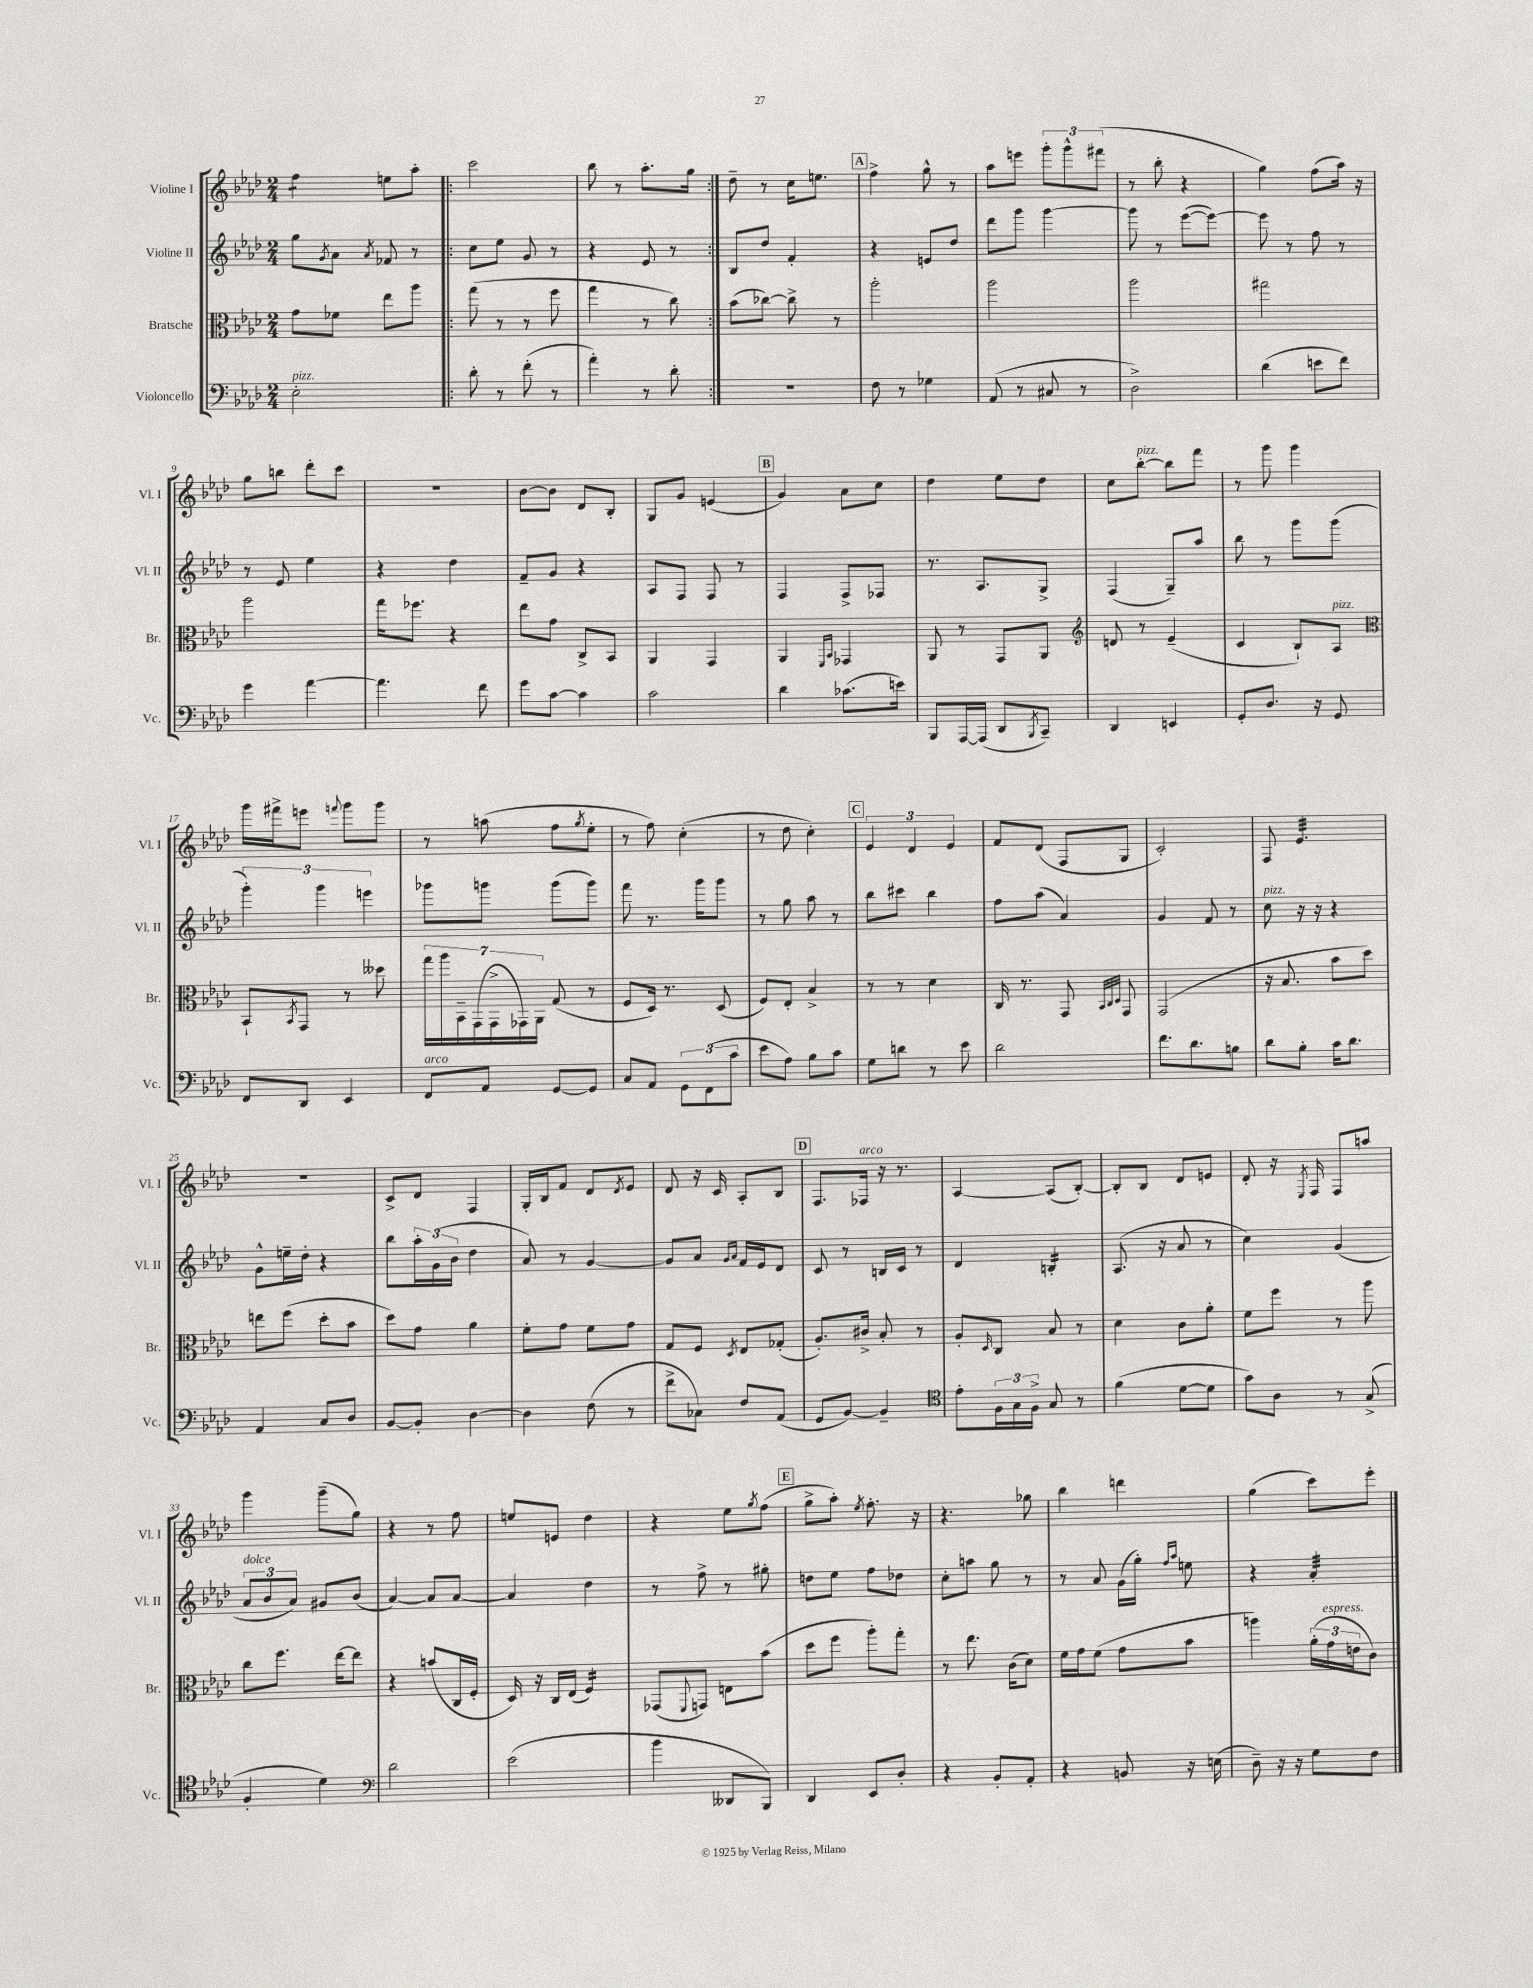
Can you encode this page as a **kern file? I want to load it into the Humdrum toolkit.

**kern	**kern	**kern	**kern
*staff4	*staff3	*staff2	*staff1
*clefF4	*clefC3	*clefG2	*clefG2
*k[b-e-a-d-]	*k[b-e-a-d-]	*k[b-e-a-d-]	*k[b-e-a-d-]
*M2/4	*M2/4	*M2/4	*M2/4
2E-'	8g	8gg	4ff
.	.	8qg	.
.	8f-	8a-	.
.	.	8qa-	.
.	8ee-	8f-	8ee
.	8aa-	8r	8aa-'
=!|:	=!|:	=!|:	=!|:
8d-'	(8gg	8cc	2ccc
8r	8r	8ee-	.
(8f'	8r	8g	.
8r	8ff	8r	.
=	=	=	=
4a-')	4gg	4r	8bb-
.	.	.	8r
8r	8r	8e-	8.aa-'
8d-'	8cc)	8r	.
.	.	.	16gg
=:|!	=:|!	=:|!	=:|!
2r	(8b-	8B-	8dd-~
.	[8cc-)	8dd-	8r
.	8cc-^]	4f'	16cc
.	.	.	8.ee
.	8r	.	.
=	=	=	=
8F	2aa-'	4r	4ff^
8r	.	.	.
4G-	.	8e	8gg^^
.	.	8dd-	8r
=	=	=	=
(8AA-	2aa-	8ddd-	8aa-
8r	.	8ggg	8eee
8C#	.	[4ggg	12ggg'
.	.	.	12ggg^^
8r	.	.	.
.	.	.	(12fff#
=	=	=	=
2D-^)	2aa-	8ggg]	8r
.	.	8r	8bb-'
.	.	([8eee-	4r
.	.	8eee-_)	.
=	=	=	=
(4d-	2gg#	8eee-]	4gg)
.	.	8r	.
8e	.	8ff	(8ff
8f)	.	8r	16aa-)
.	.	.	16r
=	=	=	=
4g	2aa-	8r	8gg
.	.	8e-	8bb
[4a-	.	4ee-	8ddd-'
.	.	.	8ccc
=	=	=	=
4.a-]	16gg	4r	2r
.	8.ff-	.	.
.	4r	4dd-	.
8f	.	.	.
=	=	=	=
8g	8ee-	8f~	[8b-
[8c	8g	8g	8b-]
4c]	8C^	4r	8d-
.	8BB-	.	8B-'
=	=	=	=
2c	4AA-	8A-	8G
.	.	8F	8g
.	4GG	8F	(4e
.	.	8r	.
=	=	=	=
4d-	4AA-	4F	4g)
.	16qqFF	.	.
.	16qqBB-	.	.
(8.c-	4GG-	8F^	8a-
.	.	8F-	8cc
16e)	.	.	.
=	=	=	=
8BBB-	8AA-	8.r	4dd-
[16AAA-	8r	.	.
(16AAA-]	.	8.A-	.
8DD-	8GG	.	8ee-
8qBBB-	.	.	.
8CC~)	8AA-	8G^	8dd-
=	=	=	=
*	*clefG2	*	*
4DD-	8d	(4F	8cc
.	8r	.	[8bb-'
4EE	(4e-~	8G~)	8bb-]
.	.	8aa-	8fff
=	=	=	=
8GG'	4c	8bb-	8r
8.D-	.	8r	8ggg
.	8B-`)	8ggg	4ggg
16r	.	.	.
8GG	8A-	(8ggg	.
=	=	=	=
*	*clefC3	*	*
8FF	8BB-`	6ggg')	16ggg
.	.	.	16fff#^
.	8qBB-	.	.
8DD-	8GG	.	8eee
.	.	6ggg	.
.	.	.	8qqfff
4EE-	8r	.	8ggg
.	.	6eee	.
.	8dd--	.	8ggg
=	=	=	=
8FF	28gg	8ggg-	8r
.	28aa-	.	.
.	28BB-~	.	.
.	(28GG	.	.
8AA-	.	8ggg	(8aa
.	28GG^	.	.
.	28GG-)	.	.
.	28AA-	.	.
[8GG	(8G	(8ggg	8ff
.	.	.	8qgg
8GG]	8r	8ggg)	8ee-'
=	=	=	=
8C	8F	8fff	8r
8AA-	16D-)	8.r	8ff)
.	8.r	.	.
12GG	.	.	(4cc'
.	.	16ggg	.
(12FF	.	.	.
.	(8D-	8ggg	.
12c	.	.	.
=	=	=	=
8e-	8F)	8r	8r
8A-)	8E-'	8gg	8dd-
8B-	4B-^	8aa-	4cc')
8c	.	8r	.
=	=	=	=
8G	8r	8bb-	6e-
8d	8r	8ccc#	.
.	.	.	6d-
8r	4d-	4bb-	.
.	.	.	6e-
8e-	.	.	.
=	=	=	=
2d-	16C	8ff	8f
.	8.r	.	.
.	.	(8aa-	(8d-
.	8GG	4a-)	8F
.	32qqBB-	.	.
.	32qqC	.	.
.	32qqD-	.	.
.	8GG	.	8G
=	=	=	=
8.f	(2GG	4g	2c')
8.d-	.	.	.
.	.	8f	.
8B	.	8r	.
=	=	=	=
8d-	16r	8cc	8F
.	8.B-	.	.
8B-'	.	16r	4.e-
.	.	16r	.
16c	8b-	4r	.
8.d-	.	.	.
.	8dd-)	.	.
=	=	=	=
4AA-	8ee	8g^^	2r
.	(8ff	16ee~	.
.	.	16dd-'	.
8C	8dd-'	4r	.
8D-	8b-	.	.
=	=	=	=
[8BB-	8dd-)	8bb-	8c^
8BB-']	8g	24aa-'	8d-
.	.	(24g	.
.	.	24b-	.
[4D-	4a-	4dd-	4F
=	=	=	=
4D-]	8f'	8a-)	16G'
.	.	.	16B-
.	8g	8r	8f
(8F	8f	[4g	8d-
.	.	.	8qd-
8r	8g	.	8e-
=	=	=	=
8f^	8G	8g]	8d-
8C-)	8F	8a-	16r
.	.	.	16c
.	.	16qqg	.
.	8qD-	16qqa-	.
8F	8E-	16f	8A-'
.	.	16e-	.
(8AA-	(8G-'	8d-	8B-
=	=	=	=
8GG	8.A-')	8c	8.F
[8BB-)	.	8r	.
.	16c#^	.	16F-
4BB-~]	8B-'	16B	16r
.	.	16c	8.r
.	8r	8r	.
=	=	=	=
*clefC4	*	*	*
8e-'	8A-'	4d-	[4A-
.	16qqD-	.	.
24F	8C	.	.
24G	.	.	.
24F^	.	.	.
8G	8B-	4B'	(8A-]
8r	8r	.	[8B-')
=	=	=	=
(4f	4d-	(8.A-	8B-']
.	.	.	8B-
.	.	16r	.
[8d-	8c	8a-	8d-
8d-]	8a-'	8r	8e
=	=	=	=
8g)	8f	4cc)	8d-'
8A-	8ff	.	16r
.	.	.	8qE-
.	.	.	16F
8r	8r	(4g	8F
(8G^	8aa-	.	8aa
=	=	=	=
4F'	8cc	12a-	4ggg
.	.	12b-	.
.	8.ff	.	.
.	.	12a-)	.
4d-)	.	8g#	(8ggg~
.	[16ee-	.	.
.	8ee-]	(8b-	8gg)
=	=	=	=
*clefF4	*	*	*
2d-	4r	[4a-)	4r
.	(8b	8a-]	8r
.	16C	[8a-	8ff
.	16F'	.	.
=	=	=	=
(2e-	16D-)	4a-]	8ee
.	16r	.	.
.	16C	.	8e
.	(16E-	.	.
.	4F)	4dd-	4dd-
=	=	=	=
4b-	(8GG-	8r	4r
.	8qqFF	.	.
.	8GG)	8ff^	.
8DD--	8E	8r	8ee-
.	.	.	8qgg
8BBB-)	(8b-	8gg#'	(8ff
=	=	=	=
4DD-	8dd-	8dd	8gg^
.	8ff	8ee-	8aa-')
.	.	.	8qee-
8EE-	8aa-')	8ff	8.ff'
8D-'	8gg'	8dd-	.
.	.	.	16r
=	=	=	=
4r	8r	8cc'	4.r
.	8.ee-	8aa	.
8BB-'	.	8gg	.
.	(16c	.	.
8AA-'	8d-)	8r	8gg-
=	=	=	=
4r	16f	8r	4bb-
.	16g	.	.
.	(8f	8a-	.
8BB	8g	(16g	4ddd
.	.	16gg')	.
.	.	16qqff	.
.	.	16qqaa-	.
16r	8b-	8ee	.
(16E	.	.	.
=	=	=	=
8D-~)	4aa)	4r	(4gg
16r	.	.	.
16r	.	.	.
8G	(24a-'	4a-'	8ccc)
.	24g	.	.
.	24e	.	.
8F	8c)	.	8eee-'
==	==	==	==
*-	*-	*-	*-
